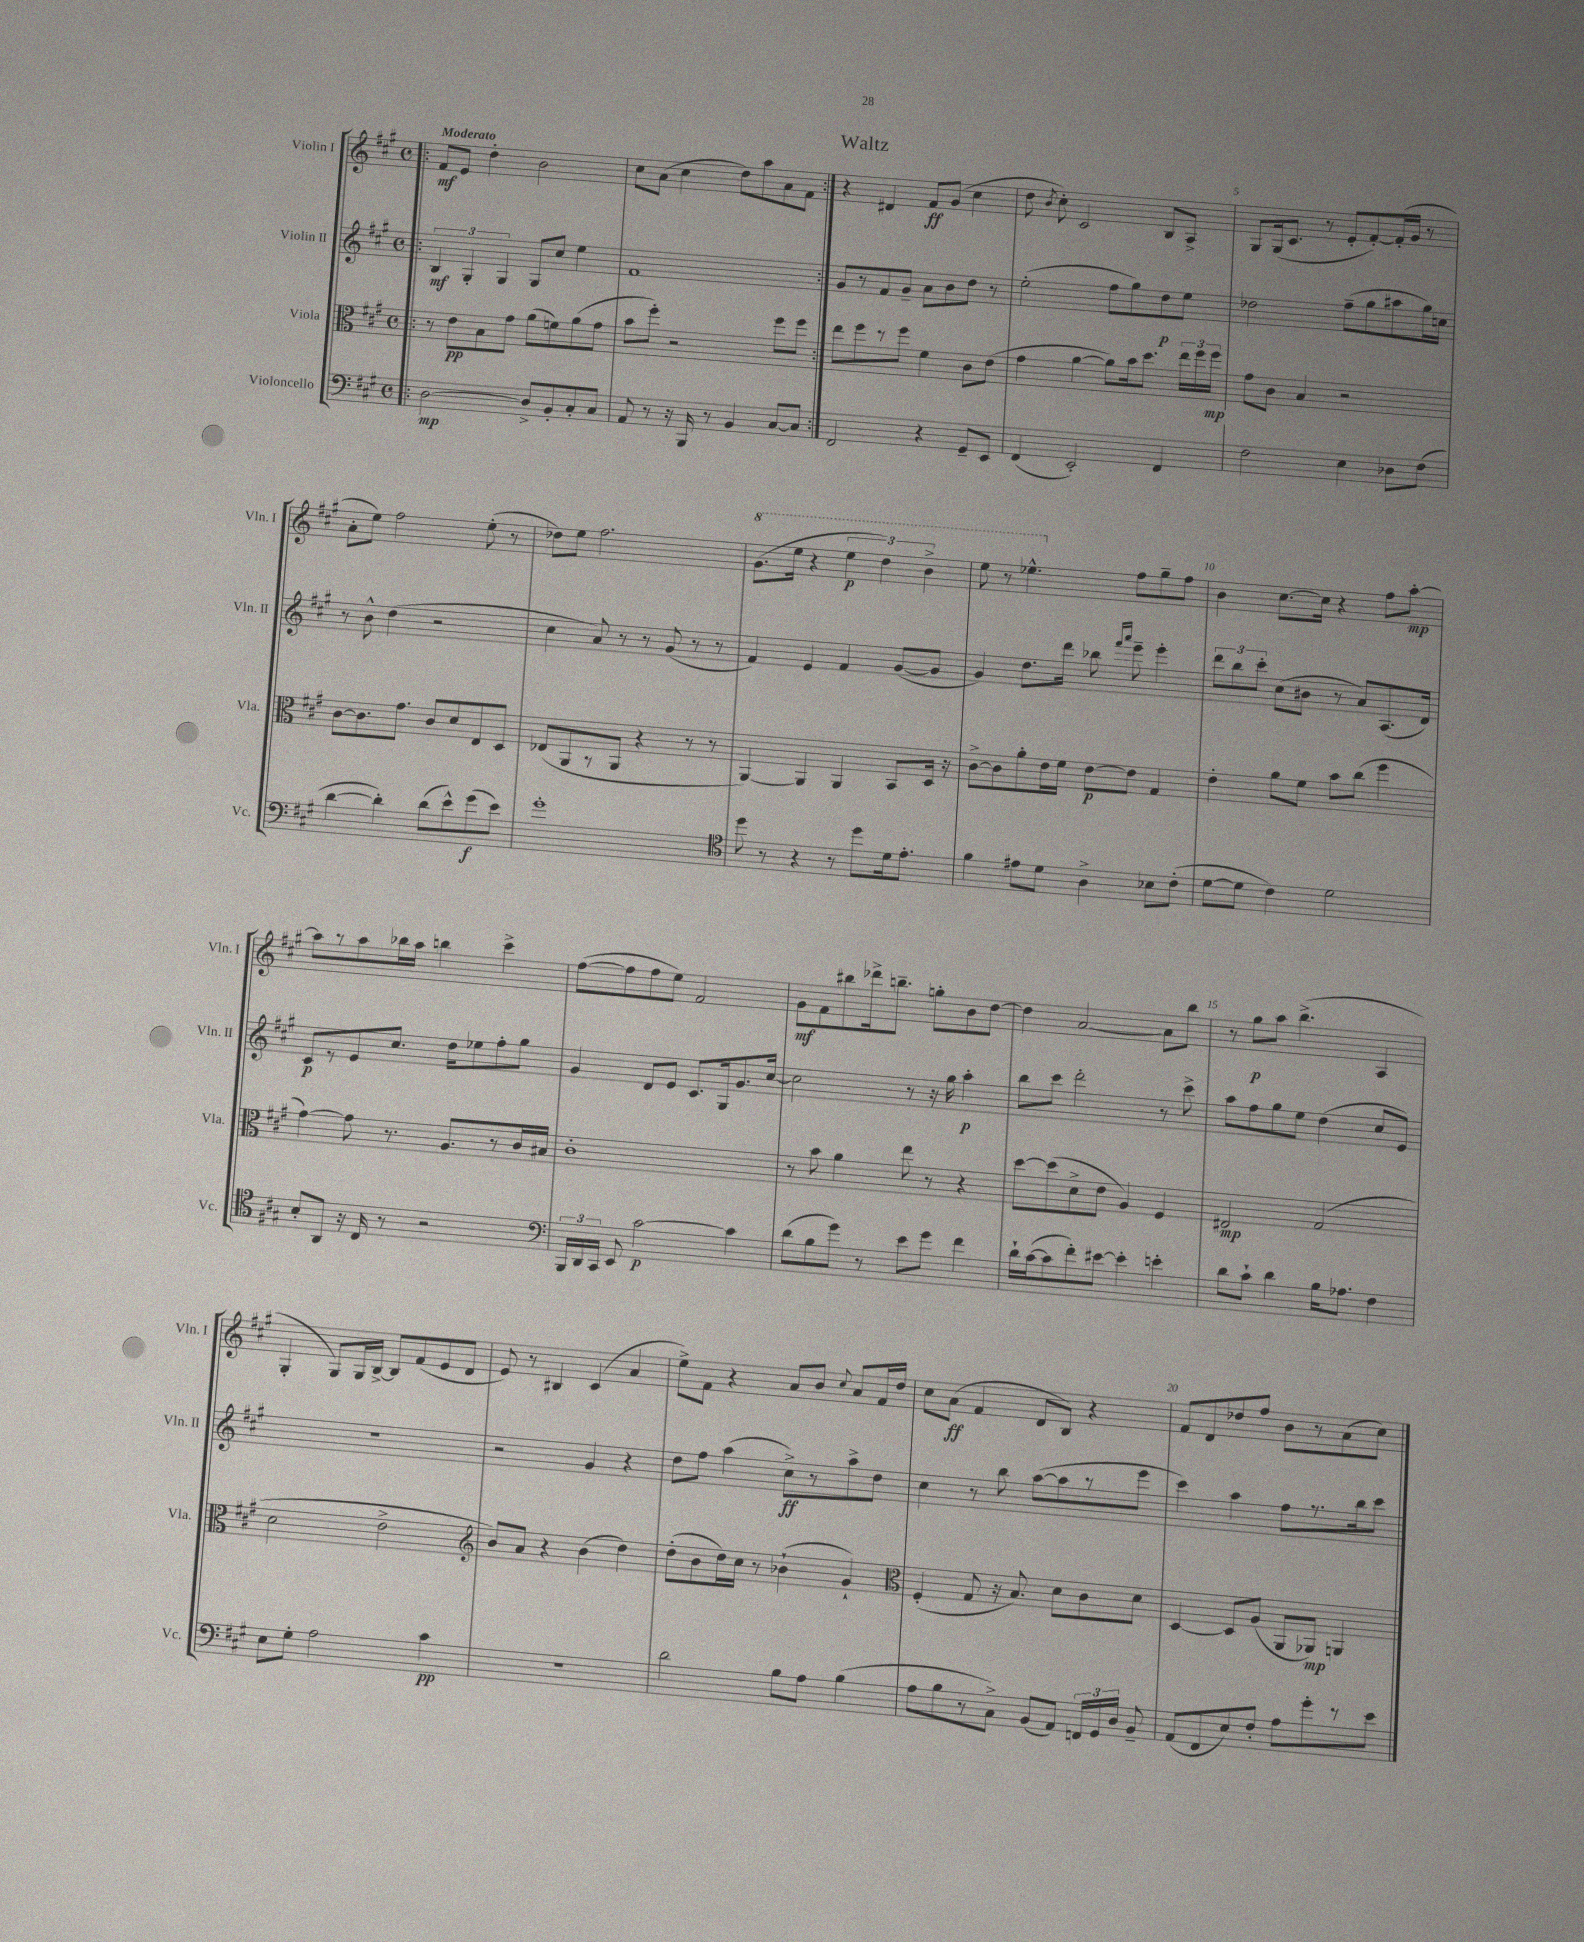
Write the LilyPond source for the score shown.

\header { title = "Waltz" }
<<
\new StaffGroup <<
\new Staff = "s0" \with { instrumentName = "Violin I" shortInstrumentName = "Vln. I" } {
    \clef treble \key a \major \defaultTimeSignature \time 4/4 \tempo "Moderato"
    \autoBeamOff \repeat volta 2 { \bar ".|:" fis'8[\mf e'8] d''4-. b'2 |
    cis''8[ a'8]( cis''4 d''8[) a''8 a'8 fis'8] | }
    r4 dis'4 fis'8[\ff gis'8]( cis''4 |
    d''8 \acciaccatura { b'8 } cis''8-.) cis'2 b8[ a8]-> |
    gis8[ gis16( cis'8.] r8 e'8[-. fis'8~-.) fis'16-.( gis'16] r8 |
    a'8[-. e''8]) fis''2 e''8-.( r8 |
    des''8[) e''8] fis''2. |
    \ottava #1 gis''8.[( e'''16] r4 \tuplet 3/2 { e'''4\p d'''4) b''4-> } |
    e'''8 r8 ees'''4.-^ \ottava #0 fis''8[ gis''8-- fis''8] |
    b'4 cis''8.[~ cis''16] r4 fis''8[ a''8]~-.\mp |
    a''8[ r8 a''8 bes''16 a''16] b''4 cis'''4-> |
    fis''8[~( fis''8 fis''8 e''8]) fis'2 |
    gis'8[\mf fis'8 bis''8 des'''16-> b''8.]-- g''8[-. b'8 d''8]~ |
    d''4 a'2~ a'8[ b''8] |
    r8 gis''8[\p a''8] b''4.->( a4 |
    gis4-. gis8[) gis16 b16]~-> b8[ fis'8( e'8 d'8] |
    e'8) r8 bis4 cis'4( a'4 |
    e''8[->) fis'8] r4 a'8[ b'8] \appoggiatura { cis''8 } a'8[ fis'16 d''16] |
    cis''8[ a'8]\ff( fis'4 d'8[ b8]) r4 |
    fis'8[ d'8 des''8 fis''8] b'8[ r8 a'8( cis''8]) \bar "|." |
}
\new Staff = "s1" \with { instrumentName = "Violin II" shortInstrumentName = "Vln. II" } {
    \clef treble \key a \major \defaultTimeSignature \time 4/4
    \autoBeamOff \repeat volta 2 { \bar ".|:" \tuplet 3/2 { b4\mf gis4-. gis4 } gis8[ cis''8] e''4 |
    fis'1 | }
    gis'8[ r8 fis'8 gis'8]-- a'8[ b'8 d''8] r8 |
    e''2-.( fis''8[ gis''8) d''8\p e''8] |
    des''2 fis''8[--( gis''8 ais''8 gis''16) c''16] |
    r8 b'8-^ d''4( r2 |
    cis''4 a'8) r8 r8 gis'8( r8 r8 |
    fis'4) e'4 fis'4 gis'8[~( gis'8] |
    gis'4) d''8.[ d'''16] bes''8 \grace { fis'''16[ a'''16] } e'''8-- e'''4-. |
    \tuplet 3/2 { d'''8[ b''8 cis'''8]-. } cis''8[( bis'8] r8 a'8[) a8.( d'16]) |
    cis'8[\p r8 e'8 cis''8.] d''16[ ees''8 fis''8-. gis''8] |
    gis'4 d'8[ e'8] cis'8.[ gis16 gis'8. cis''16]~ |
    cis''2 r8 r16 gis''16 a''4-.\p |
    b''8[ cis'''8] d'''2-. r8 cis'''8-> |
    a''8[ fis''8 gis''8 e''8] d''4( cis''8[ e'8]) |
    R1 |
    r2 gis'4 r4 |
    d''8[ fis''8] a''4( cis''8[->\ff) r8 a''8-> d''8] |
    cis''4 r8 b''8 a''8[~( a''8 r8 e'''8] |
    cis'''4) a''4 fis''8[ r8. b''16 cis'''8] \bar "|." |
}
\new Staff = "s2" \with { instrumentName = "Viola" shortInstrumentName = "Vla." } {
    \clef alto \key a \major \defaultTimeSignature \time 4/4
    \autoBeamOff \repeat volta 2 { \bar ".|:" r8 e'8[\pp b8 gis'8] a'8[( f'8) a'8( gis'8] |
    b'8[ fis''8]-.) r2 fis''8[ fis''8] | }
    e''8[ fis''8 r8 fis''8] fis'4 cis'8[ e'8]( |
    gis'4 a'4~ a'8[) b'16 d''8.] \tuplet 3/2 { e''16[ fis''16 fis''16]\mp } |
    gis'8[ cis'8] b4 r2 |
    cis'8[~ cis'8. gis'8.] cis'8[ d'8 e8 d8] |
    ees8[( a,8 r8 a,8] r4 r8 r8 |
    a,4~) a,4 a,4 b,8[ d16] r16 |
    cis'8[~-> cis'8 a'8-. e'16 fis'16] e'8[~\p e'8] gis4 |
    e'4-. a'8[ fis'8] b'8[ cis''8]( fis''4 |
    gis'4~) gis'8 r8. a8.[ r8 cis'16 bis16] |
    cis'1-. |
    r8 b'8 a'4 e''8 r8 r4 |
    d''8[~ d''8( d'8-> e'8] a4) fis4 |
    eis2\mp gis2( |
    d'2 e'2-> |
    \clef treble b'8[) a'8] r4 b'4( d''4) |
    d''8[-.( b'8 d''16) cis''16] r8 bes'4-!( gis'4-!) |
    \clef alto fis4-.( gis8 r16 b8.) d'8[ cis'8 d'8] |
    d4~ d8[ a8]( a,8[ aes,8]\mp) a,4 \bar "|." |
}
\new Staff = "s3" \with { instrumentName = "Violoncello" shortInstrumentName = "Vc." } {
    \clef bass \key a \major \defaultTimeSignature \time 4/4
    \autoBeamOff \repeat volta 2 { \bar ".|:" d2~\mp d8[-> b,8-. cis8-. cis8] |
    a,8 r8 r16 b,,16 r8 b,4 cis8[~ cis8] | }
    fis,2 r4 gis,8[-- e,8] |
    fis,4( e,2-.) fis,4 |
    fis2 e4 des8[ fis8]( |
    d'4~ d'4-.) d'8[( e'8-^) gis'8\f( e'8]) |
    gis'1-. |
    \clef tenor d''8 r8 r4 r8 d''8[ d'16 e'8.]-. |
    fis'4 eis'8[ d'8] a4-> bes8[ cis'8]-.( |
    d'8[~ d'8] cis'4) d'2 |
    b8[-. a,8] r16 cis16 r8 r2 |
    \clef bass \tuplet 3/2 { b,,16[ d,16 cis,16] } e,8 cis'2~\p cis'4 |
    d'8[( b8 gis'8]) r8 e'8[ gis'8] fis'4 |
    d'16[-! cis'16~( cis'8 fis'8-.) eis'8]~ eis'4-. e'4-. |
    d'8[ cis'8]-! d'4 b16[ aes8.] fis4 |
    e8[ gis8]-. a2 cis'4\pp |
    R1 |
    d'2 b8[ a8] b4( |
    a8[ b8 r8 cis8]->) b,8[( a,8]) \tuplet 3/2 { f,16[ gis,16 d16] } b,8-- |
    a,8[( fis,8 e8) fis8]-. a8[ gis'8-. r8 e'8] \bar "|." |
}
>>
>>
\layout { \context { \Score \override BarNumber.break-visibility = ##(#f #t #t) barNumberVisibility = #(every-nth-bar-number-visible 5) } }
